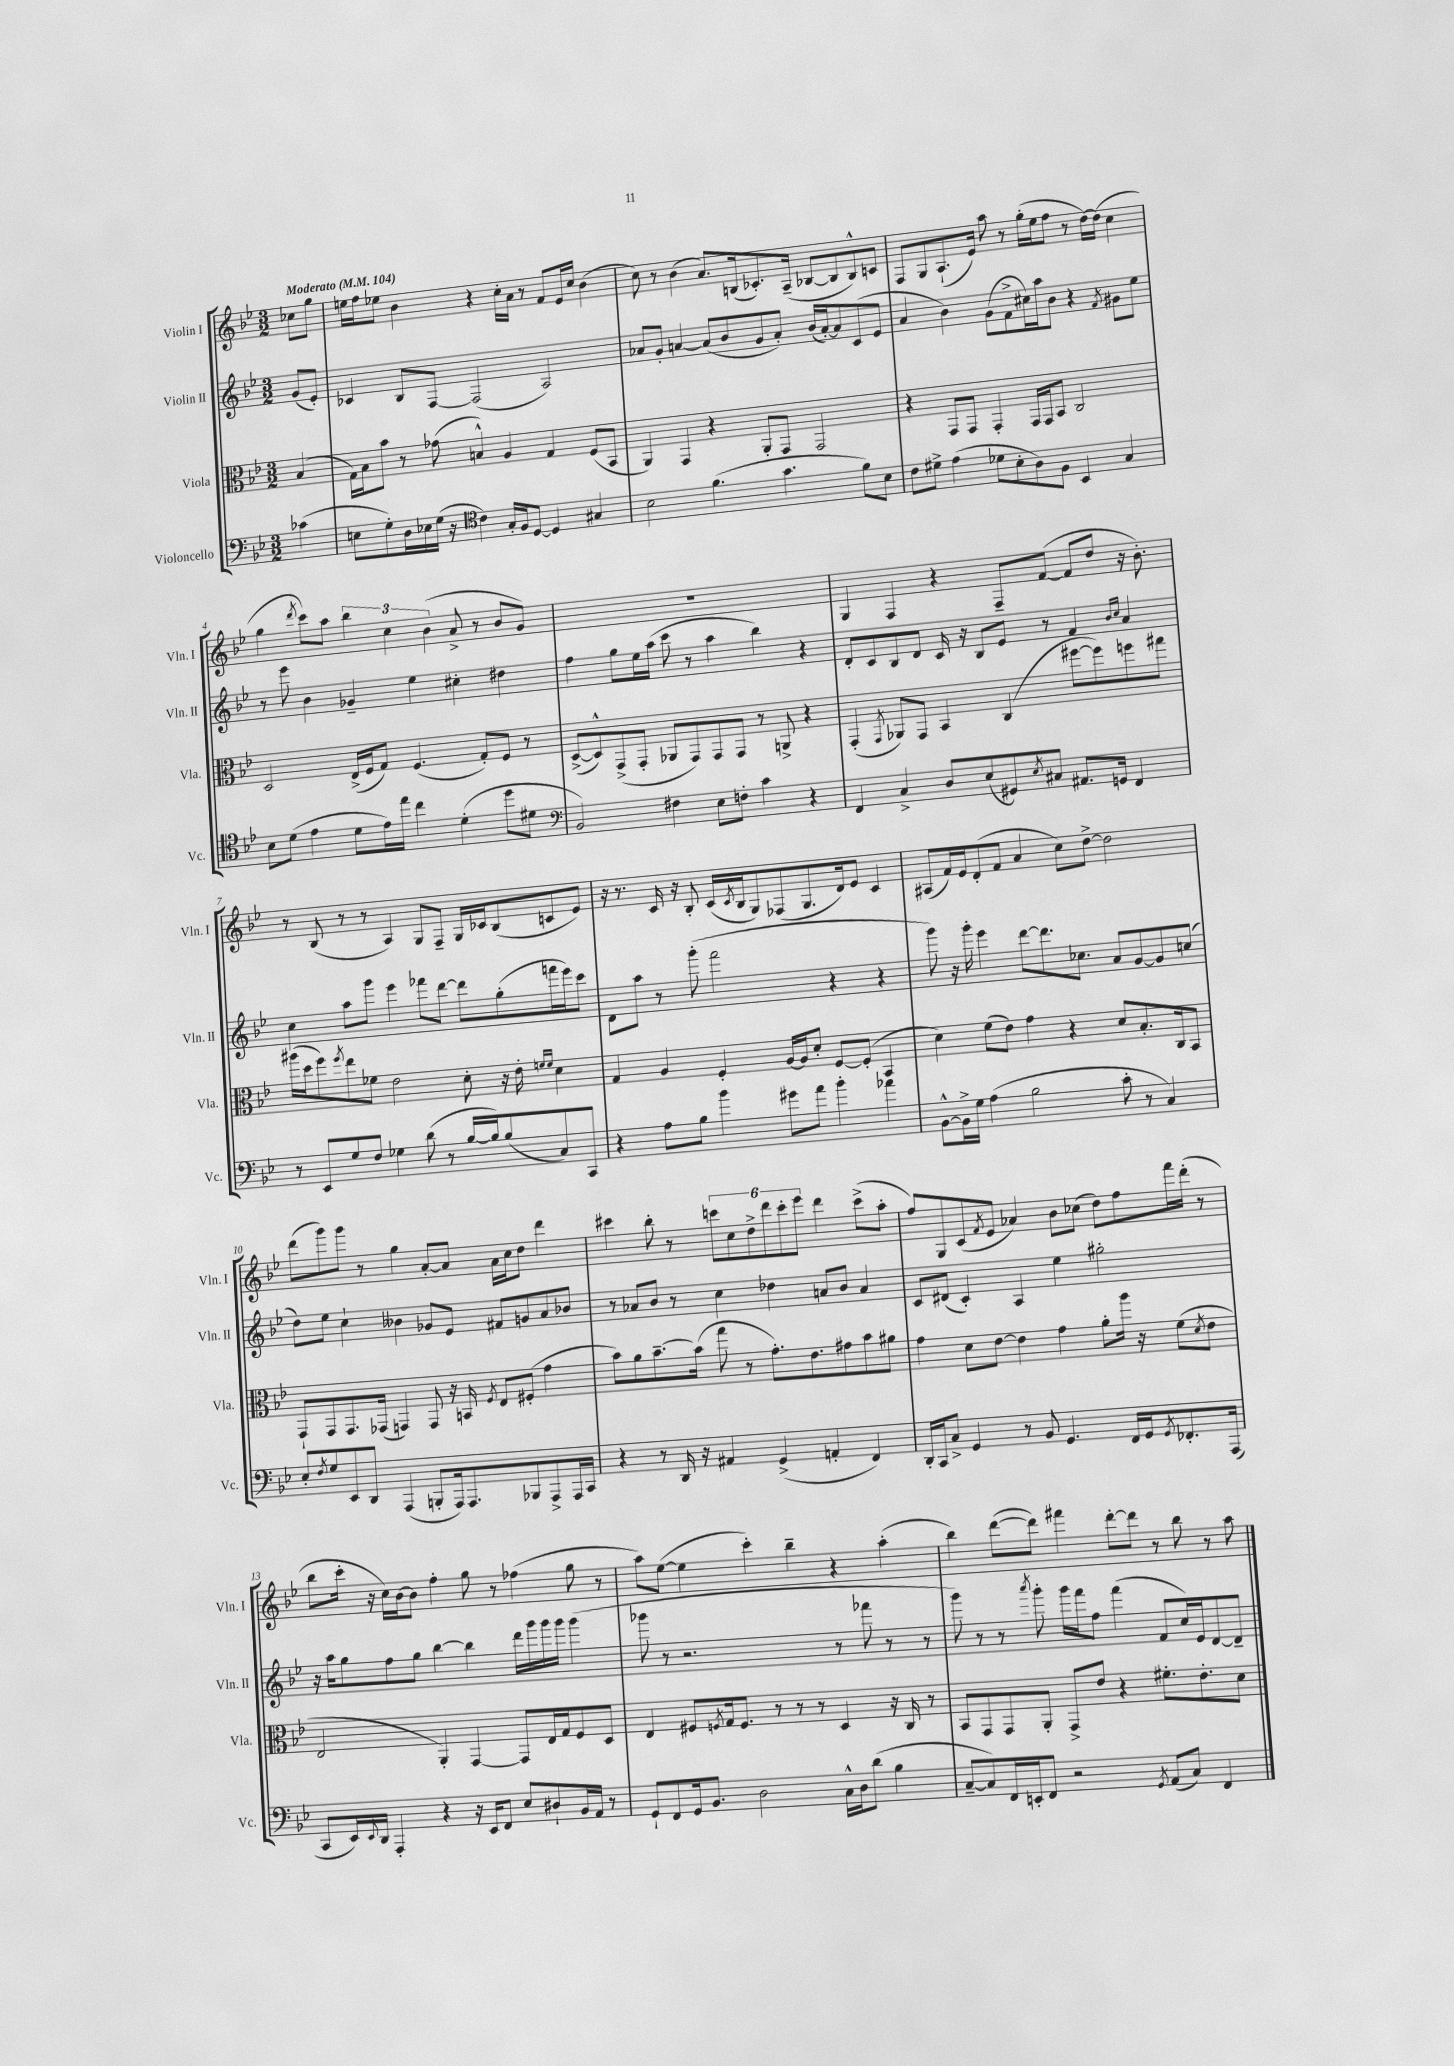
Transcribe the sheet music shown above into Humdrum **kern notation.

**kern	**kern	**kern	**kern
*staff4	*staff3	*staff2	*staff1
*clefF4	*clefC3	*clefG2	*clefG2
*k[b-e-]	*k[b-e-]	*k[b-e-]	*k[b-e-]
*M3/2	*M3/2	*M3/2	*M3/2
*MM104	*MM104	*MM104	*MM104
(4c-\	(4B-/	(8g/L	8cc-\L
.	.	8e-'/J)	8gg\J
=	=	=	=
8E\L	16G\LL)	4c-/	16ee\LL
.	16B-\J	.	16ff\J
8G'\)	8b-\J	.	8ee-\J
16D\L	8r	8B-/L	4b-\
16E-\	.	.	.
(16G\JJ	(8g-\	[8F/J	.
16r	.	.	.
*clefC4	*	*	*
4c\)	4B^^/)	(2F/]	4r
16G'/LL	4A/	.	16cc'\LL
16F/J	.	.	16a\JJ
[8D/J	.	.	8r
4D/]	4G/	2A/)	8f/L
.	.	.	16e-/L
.	.	.	16cc/JJ
4G#/	(8F/L	.	(4b-\
.	8BB-/J	.	.
=	=	=	=
2B-\	4AA/)	8a-/L	8cc\)
.	.	8g'/J	8r
.	4GG/	[4a/	(4b-\
(4.f\	4r	(8a/]L	8.a/L)
.	.	8b-/	.
.	.	.	(16B/k
.	8AA'/L	8g/	8.c-'/)
4.g\	8GG/J	8a'/J)	.
.	.	.	(16A~/Jk
.	2GG/	(16b-/LL	[8B-/L
.	.	[16a'/J)	.
.	.	8a/]	8B-/]
8f\L)	.	(8c/	8B-^^/)
8B-\J	.	8e-/J	8c/J
=	=	=	=
8c\L	4r	4a/	8F/L
8d#^\J	.	.	8G/
(4e-\	8GG/L	4b-\)	(8.A`/
.	8GG/J	.	.
.	.	.	16e-/Jk)
8d-\L	4GG'/	(8g\L	8aa\
8B-'\	.	8f^\	8r
8A\)	16GG/LL	16cc#\L)	(16gg'\LL
.	16GG/J	16aa\J	16ee-\J
8F\J	8BB-/J	8b-\J	8ff\J
4BB-/	2C/	4r	8r
.	.	.	[16dd\LL)
.	.	.	(16dd\]JJ
.	.	8qf/	.
4G/	.	8g#\L	4cc\
.	.	8ee-\J	.
=	=	=	=
8B-\L	2D/	8r	4gg\
(8d\J	.	8eee-\	.
.	.	.	8qddd/
4e-\	.	4b-\	8ccc\L)
.	.	.	8aa\J
8d\L	(16E-^/LL	4g-~/	6bb-\
.	16F/J	.	.
16e-\L)	8G/J)	.	.
.	.	.	6cc\
16ee-\JJ	.	.	.
4cc\	(4.F/	4ee-\	.
.	.	.	(6b-\
(4d'\	.	4cc#'\	8a^/
.	8G'/L)	.	8r
8dd\L	8F/J	4dd#\	8b-/L
8d#\J	8r	.	8g/J)
=	=	=	=
*clefF4	*	*	*
2BB-/)	([8D^/L	4ff\	1.r
.	8D^^/])	.	.
.	(8GG^/	8gg\L	.
.	8GG'/J	16ee-\L	.
.	.	(16aa\JJ	.
4F#\	8AA-/L	8ccc\	.
.	8GG/)	8r	.
8E-\L	8GG/	4aa\	.
8F'\J	8GG/J	.	.
4c\	8r	4bb-\)	.
.	8AA^/	.	.
4r	4r	4r	.
=	=	=	=
4FF/	(4GG'/	8d'/L	4G/
.	.	8c/	.
.	8qGG/	.	.
4C^/	8AA-/L)	8B-/	4F/
.	8GG/J	8d/J	.
8D/L	4BB-/	16c/	4r
.	.	16r	.
(8E-/	.	8B-/L	.
8GG#/)	(4C/	8e-/J	8F~/L
8qE-/	.	.	.
8C#/J	.	8r	([8f/J
8.AA#/L	[8ff#\L	4f/	8f/]L
.	8ff#\])	.	8dd/J
16GG/Jk	.	.	.
.	.	16qqb-/LL	.
.	.	16qqcc/JJ	.
4FF/	8ff\	4a/	16r
.	.	.	8.b-'\)
.	8gg#\J	.	.
=	=	=	=
8r	(16aa#\LL	4cc\	8r
.	16dd\J	.	.
8EE-/L	8ff\)	.	(8B-/
.	8qff/	.	.
8G/	8ee-\	8aa\L	8r
8F/J	8f-\J	8ggg\J	8r
4G-\	2e-\	4eee-\	4A/)
(8d\	.	8fff-\L	8G/L
8r	.	[8ddd\J	8F~/J
[16B-/LL	8d'\	8ddd\]L	16G/LL
16B-/]J)	.	.	16c-/J
(8B-/	16r	(8gg'\	(8B-/
.	16e-'\	.	.
.	16qqf/LL	.	.
.	16qqf/JJ	.	.
8C/)	4d\	16fff\L	8c/
.	.	16eee-\J)	.
8CC/J	.	8ccc\J	8e-/J)
=	=	=	=
4r	4G/	8d\L	16r
.	.	.	8.r
.	.	8aa\J	.
8A\L	4A/	8r	16c/
.	.	.	16r
8B-\J	.	(8ggg'\	8B-'/
4b-\	4F'/	2fff\	(16c/LL
.	.	.	8qc/
.	.	.	16B-/J
.	.	.	8G/)
8g#\L	[16A/LL	.	(8F-/
.	16A/]J	.	.
8a\J	8d'/J	.	8.G/
4b-'\	[8F/L	4r	.
.	.	.	16d/k)
.	(8F'/]J	.	8e-/J
4a-\	4BB-/	4r	4c/
=	=	=	=
[8BB-^^\L	4d\)	8ggg\)	(8A#/L
16BB-^\]L	.	16r	16f/L)
16G\JJ	.	16ggg'\	16e-/J
(4A\	(8f\L	4eee-\	(8d'/
.	8e-\J)	.	8f/J
2B-\	4g\	[8ddd\L	4a/
.	.	8.ddd\]	.
.	4r	.	8cc\L)
.	.	8.cc-\J	.
.	.	.	[8dd^\J
8c'\	8d/L	8a/L	2dd\]
8r	8.B-'/	[8g/	.
4C/)	.	8g/]	.
.	16C/k	.	.
.	8BB-/J	(8cc/J	.
=	=	=	=
8E-'/L	8GG`/L	8dd\L)	(8ddd\L
8qF/	.	.	.
8G/	8GG/	8ee-\J	8ggg\)
8EE-/	8.GG/	4cc`\	8ggg\J
8DD/J	.	.	8r
.	(16GG-/Jk	.	.
(4AAA/	4GG/)	4b--\	4gg\
8BBB'/L	8GG/	8g-/L	[8a'/L
16AAA/k)	16r	8e-/J	8a/]J
8.AAA/	16BB/	.	.
.	8qF/	.	.
.	8E-/L	8f#/L	16a\LL
.	.	.	16cc\J
8BBB-/	(8F#'/J	8g/	8dd\J
8AAA^/	4g\	8a/	4ddd\
16AAA/L	.	8b-/J	.
16CC/JJ	.	.	.
=	=	=	=
4r	8b-\L)	8r	4ccc#\
.	8a\	8a-/L	.
8r	[8.b-~\	8b-/J	8bb-'\
16DD/	.	8r	8r
16r	(16b-\]Jk	.	.
4AA#/	8gg\	4cc\	12ccc\L
.	.	.	12cc\
.	8r	.	.
.	.	.	12dd^\
(4GG^/	8.g'\L)	4dd-\	12ddd\
.	.	.	12ccc'\
.	.	.	12eee-\J
.	8.e-\	.	.
4AA'/	.	8a/L	4ddd\
.	8g#\	8b-/J	.
4FF/)	8b-\	4a/	(8ccc^\L
.	8a#\J	.	8aa'\J
=	=	=	=
16DD'/LL	4g\	8c/L	8ff/L)
16CC/J	.	.	.
8C^/J	.	(8d#/J	8G/
4GG/	8d\L	4c'/)	(8c/
.	.	.	8qf/
.	[8e-\J	.	8e-/J
8r	4e-\]	4A/	4a-/)
8BB-/	.	.	.
4.GG/	4g\	4ee-\	8b-\L
.	.	.	(8cc-\J
.	8a'\L	2gg#'\	8dd\L)
16FF/LL	16aa\Jk	.	8ff\
16GG/J	16r	.	.
8qGG/	.	.	.
8.FF-'/	(8f\L	.	16fff\L
.	.	.	(16ddd'\JJ
.	8qd/	.	.
.	8e-\J	.	8r
(16AAA/Jk	.	.	.
=	=	=	=
8CC/L	2E-/	16r	8bb-\L
.	.	16aa\LK	.
16EE-/L)	.	8gg\	16ccc'\Jk
8qqEE-/	.	.	.
16DD/JJ	.	.	16r
4AAA'/	.	8ff\	16cc\LL)
.	.	.	[16b-\J
.	.	8gg\J	8b-\]J
4r	4AA'/)	[4bb-\	4ff'\
16r	[4GG/	4bb-\]	8gg\
16EE-/LK	.	.	.
8FF/J	.	.	8r
8E-/L	8GG/]L	16ddd\LL	(4ff-\
.	.	16ggg\	.
8D#`/	16E-/L	16ggg\	.
.	16G/J	16ggg\JJ	.
16BB-/L	8F/	(4ggg\	8gg\
16AA/JJ	.	.	.
8r	8D/J	.	8r
=	=	=	=
8GG`/L	4E-/	8ggg-\	8aa\L)
8FF/	.	8r	([8ee-\J
16GG/k	8F#/L	2.r	4ee-\]
8.BB-/J	.	.	.
.	8qF/	.	.
.	16G/k	.	.
.	8.F/J	.	.
2D\	.	.	4ccc'\)
.	8r	.	.
.	8r	.	4bb-~\
.	8r	.	.
16C^^\LL	4D/	8r	4r
16D\J	.	.	.
(8d\J	.	8fff-\	.
4B-\	16r	8r	(4aa'\
.	16C/	.	.
.	8r	8r	.
=	=	=	=
[8C~/L	8BB-/L	8ggg\)	4bb-\)
8C/])	8GG/	8r	.
16FF/L	8GG/	8r	([8ddd\L
16EE'/J	.	.	.
.	.	8qaaa/	.
8FF/J	8AA'/J	8ggg'\	8ddd\]J)
2r	8GG^/L	16ggg\LL	4fff#\
.	.	16fff\J	.
.	8e-/J	8ff\J	.
.	4r	(4fff\	[8ddd'\L
.	.	.	8ddd\]J
8qGG/	.	.	.
(8AA/L	8.f#'\L	8f/L	8r
8C/J)	.	16cc/L)	8bb-\
.	8.e-'\	16e-/J	.
4FF/	.	[8d/	8r
.	8d\J	8d~/]J	8aa\
==	==	==	==
*-	*-	*-	*-
